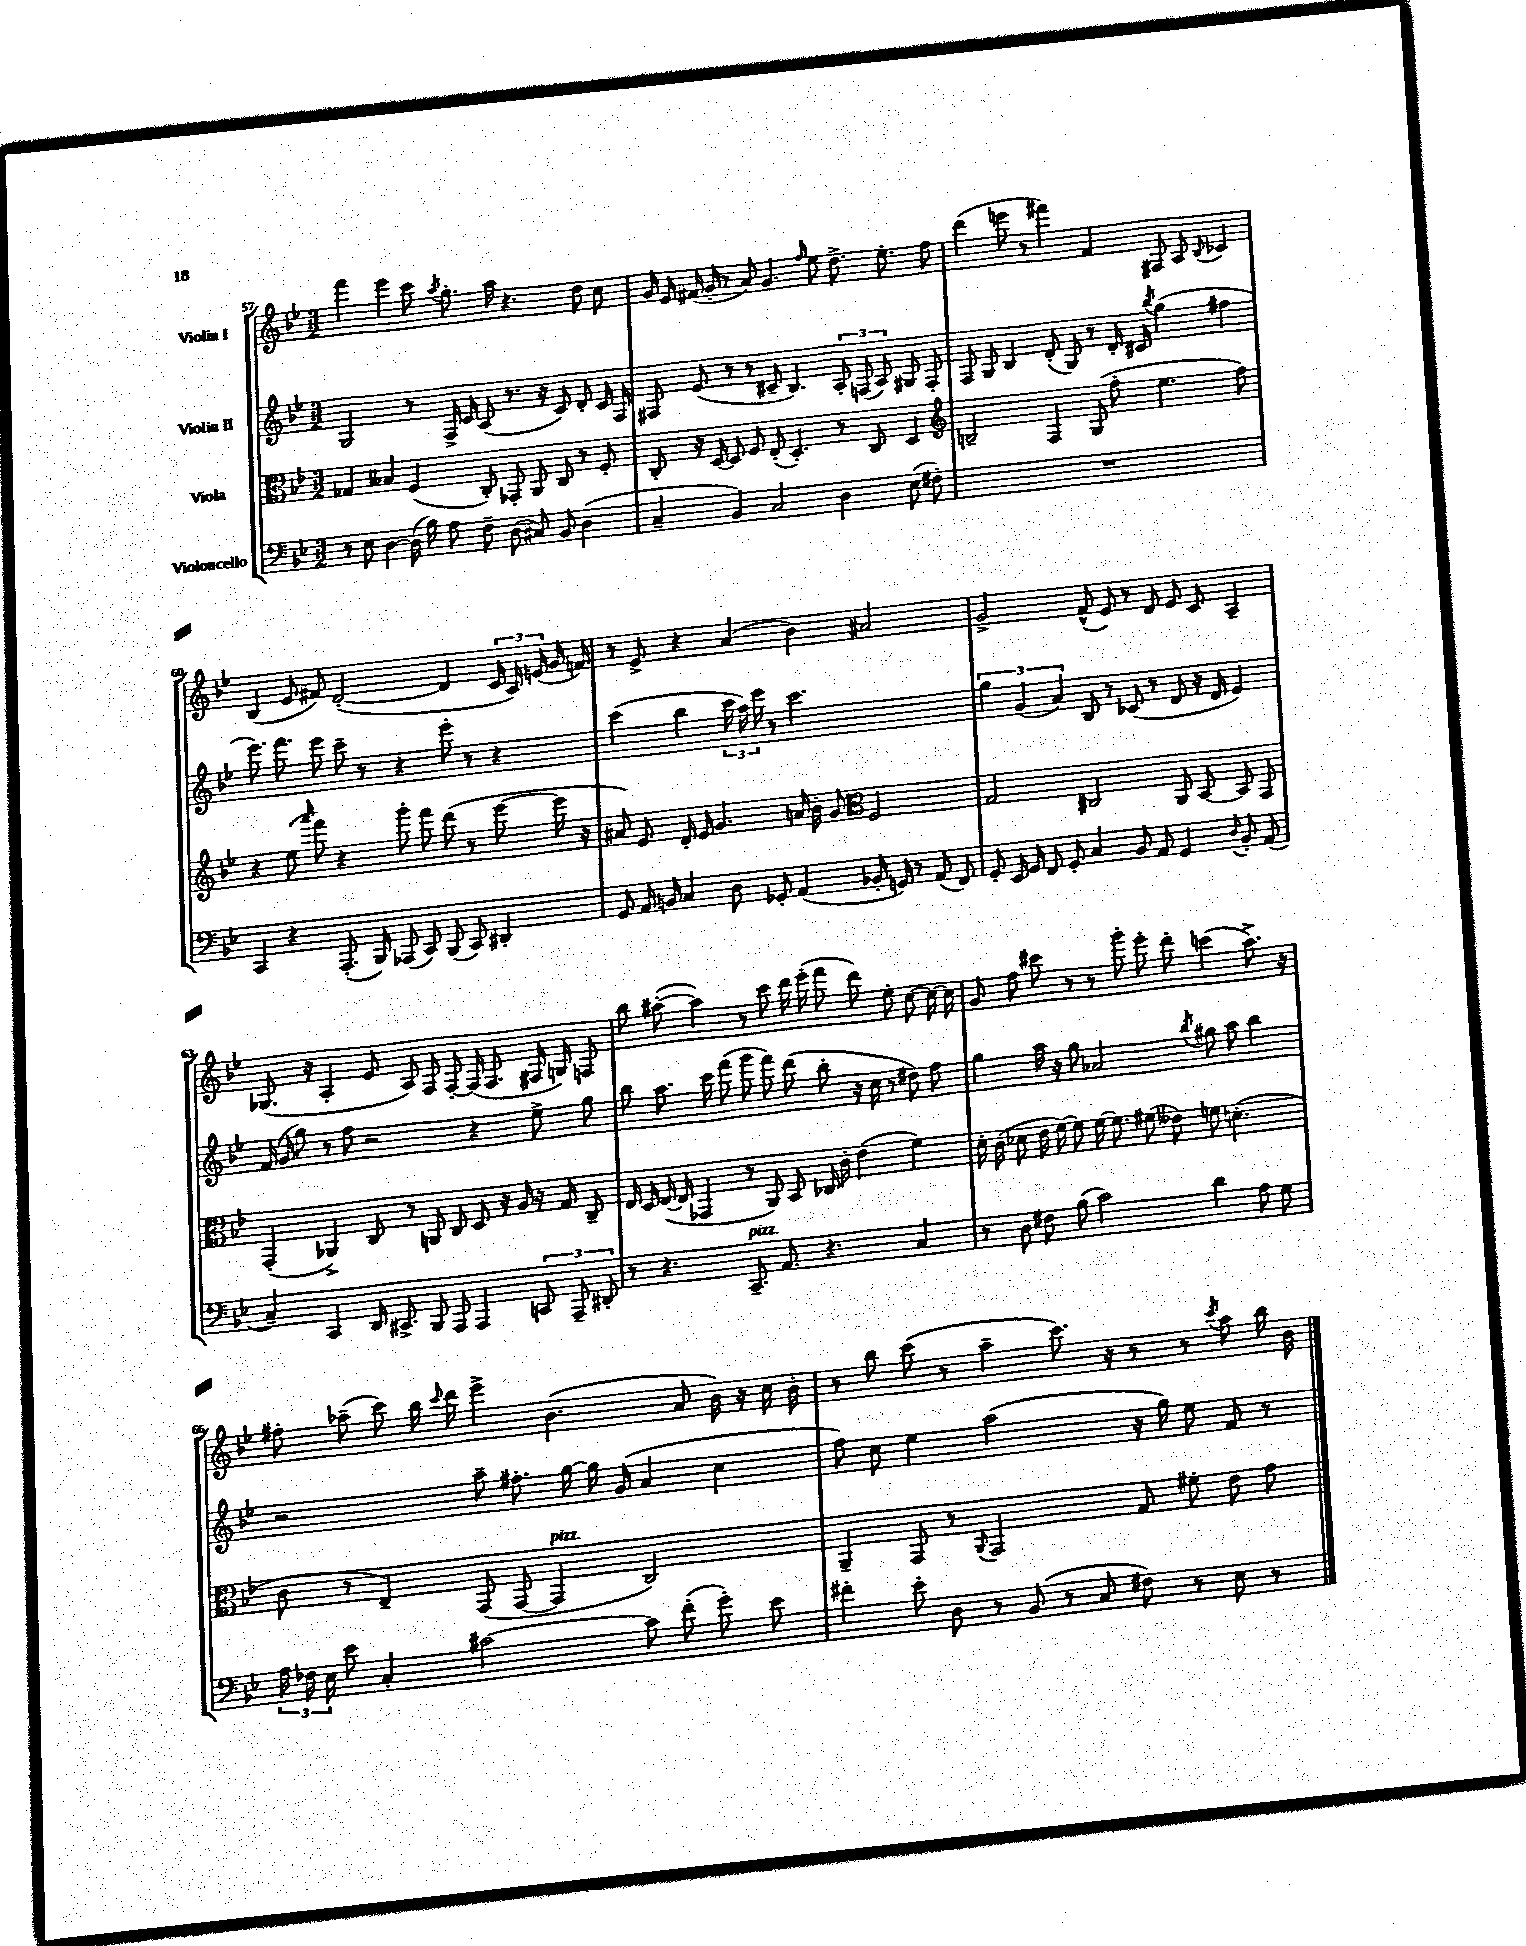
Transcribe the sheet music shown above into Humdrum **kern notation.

**kern	**kern	**kern	**kern
*part4	*part3	*part2	*part1
*staff4	*staff3	*staff2	*staff1
*I"Violoncello	*I"Viola	*I"Violin II	*I"Violin I
*clefF4	*clefC3	*clefG2	*clefG2
*k[b-e-]	*k[b-e-]	*k[b-e-]	*k[b-e-]
*M3/2	*M3/2	*M3/2	*M3/2
=57	=57	=57	=57
8r	4G-X/	2G/	4fff\
8E-\	.	.	.
[4D\	4B--X/	.	4eee-\
(16D\]	(4F/	8r	8ccc\
16B-\)	.	.	.
.	.	.	8qaa/
8A\	.	16F^/	8.gg'\
.	.	16c/	.
8F~\	8C'/)	(8A/	.
.	.	.	16aa\
(8D\	8GG-X'/	8.r	4.r
8C#X/)	8AA/	.	.
.	.	16r	.
8BB-/	8C/	8c/)	.
(4D\	8r	8d'/	8dd\
.	8F'/	16c/	8cc\
.	.	16F/	.
=58	=58	=58	=58
4C~/	8C'/	8F#X/	16g/
.	.	.	16e-/
.	16r	(8e-/	(16f#X/
.	[16D/	.	16g'/
4BB-/)	8D/]	8r	8r
.	8F/	8r	8a/)
2C/	(8E-'/	8c#X~/	4.g/
.	4.D'/)	4.B-/)	.
.	.	.	16qqff/
.	.	.	8ee-\
4D\	8r	12A'/	8.dd^\
.	.	(12Fn/	.
.	8C/	.	.
.	.	12A/)	.
.	.	.	8.ee-'\
(8E-\	4D/	8G#X/	.
8F#X'\)	.	8F'/	8ff\
=59	=59	=59	=59
*	*clefG2	*	*
1.r	2Bn~/	8F/	(4ddd\
.	.	8G/	.
.	.	4B-/	8eeen\
.	.	.	8r
.	4F/	(8d'/	4fff#X\)
.	.	8G/)	.
.	(8G/	8r	4f/
.	8ff'\	16d'/	.
.	.	16c#X/	.
.	.	8qbb-/	.
.	4.ee-\	(4gg\	8F#X/
.	.	.	8A/
.	.	.	8qqB-/
.	.	4ff#X\	4c-X/
.	8ff\)	.	.
!!LO:LB:g=z
=60	=60	=60	=60
4CC/	4r	8.eee-\)	(4B-/
.	.	8.fff\	.
4r	(8ee-\	.	8e-/
.	16qqaaa/	.	.
.	8fff\)	8eee-\	8f#X/)
(8.AAA'/	4r	8ccc~\	([2d'/
.	.	8r	.
16BBB-/)	.	.	.
(8AAA-X/	8ggg'\	4r	.
8CC/)	8fff\	.	.
(8BBB-/	(8ddd\	8eee-'\	4d/]
8CC/)	8r	8r	.
4DD#X'/	[8eee-\	4r	24c/
.	.	.	24A/)
.	.	.	(24en/
.	16eee-\]	.	16g/
.	16r	.	16fn/)
=61	=61	=61	=61
8GG/	8a#X/)	(4ccc\	8r
16AA/	8e-/	.	8e-^/
16BBn/	.	.	.
4C/	16d'/	4bb-\	4r
.	16e-/	.	.
.	4.g/	.	.
8D\	.	24ccc\	(4a/
.	.	24aa\)	.
.	.	24eee-\	.
8GG-X'/	.	8r	.
(4AA/	16an/	2.ccc\	4b-\)
.	16b-'\	.	.
.	8g/	.	.
*	*clefC3	*	*
16BB-X'/	2F/	.	2a#X/
16GGn/)	.	.	.
8r	.	.	.
(8AA/	.	.	.
8FF/)	.	.	.
=62	=62	=62	=62
8GG'/	2G/	6gg\	2g^/
16EE-/	.	.	.
.	.	(6g/	.
16GG/	.	.	.
8FF/	.	.	.
.	.	6a/)	.
8GG'/	.	.	.
4C/	2C#X/	8B-/	(8f^^/
.	.	8r	8e-/)
8BB-/	.	(8c-X/	8r
8AA/	.	8r	8d/
4GG/	8AA/	8d/	8e-/
.	[8BB-/	16r	8c/
.	.	16d/	.
8qqD/	.	.	.
8BB-'/	8BB-/]	4e-/)	4A~/
(8AA/	8GG/	.	.
!!LO:LB:g=z
=63	=63	=63	=63
4C~/)	(4GG'/	(16f/	(8.G-X/
.	.	16g/	.
.	.	8gg\)	.
.	.	.	16r
4CC/	4AA-X^/)	8r	4A'/
.	.	8ff\	.
16DD/	8C/	2r	8e-/
8.CC#X^/	.	.	.
.	8r	.	8A/)
8BBB-/	8AAn/	.	8F/
8AAA/	8C/	.	[8F'/
4AAA/	8D/	4r	(16F/]
.	.	.	8.F/
.	16r	.	.
.	16A/	.	.
12CCn/	16r	8ee-^\	16F#X/
.	16G/	.	16Gn/)
12AAA~/	.	.	.
.	8C~/	8gg\	8Fn/
12DD#X'/	.	.	.
=64	=64	=64	=64
8r	16E-/	8bb-\	8bb-\
.	16D/	.	.
4.r	([16E-/	8.aa\	([8aa#X'\
.	16E-/]	.	.
.	4GG-X/	.	4aa#\])
.	.	16ccc\	.
.	.	(8fff\	.
!LO:TX:a:i:t=pizz.	!	!	!
8.CC~/	8r	8ggg\	8r
.	8AA/)	8fff\)	8ccc\
8.AA/	.	.	.
.	8BB-/	(8ddd\	16ddd\
.	.	.	(16eee-'\
4.r	16C-X/	8bb-'\	8fff\
.	16c'\	.	.
.	(4e-\	16r	8ddd\)
.	.	16cc\	.
.	.	8r	8ee-'\
4C/	4f\)	8dd#X\)	[8cc\
.	.	8ff\	16cc\_
.	.	.	16cc\]
=65	=65	=65	=65
8r	16d'\	4gg\	8g/
.	(16c\	.	.
8D\	8d-X\	.	8ff\
8F#X\	16e-\	16aa\	8ccc#X\
.	[16f\)	16r	.
(8B-\	8f\]	8gg\	8r
2c\)	[16f\	2a-X/	8r
.	8.f\]	.	.
.	.	.	8ggg'\
.	(8f#X\	.	8eee-'\
.	8e--X\)	.	8ddd'\
.	.	8qbb-/	.
4d\	8fn\	8gg#X\	(4cccn\
.	(4.dn'\	8aa\	.
8A\	.	4bb-\	8.aa^\)
8G\	.	.	.
.	.	.	16r
!!LO:LB:g=z
=66	=66	=66	=66
24A\	8c\	2r	8ff#X'\
24F-X\	.	.	.
24E-\	.	.	.
8e-\	8r	.	(8aa-X~\
4C'/	4E-~/)	.	8ccc\)
.	.	.	16bb-\
.	.	.	8qqccc/
.	.	.	16ddd\
[2c#X\	(8GG/	8aa~\	4eee-^\
.	[8GG/	8.ff#X'\	.
!	!LO:TX:a:i:t=pizz.	!	!
.	4GG/]	.	(4.b-\
.	.	[16gg\	.
.	.	16gg\]	.
.	.	(16g/	.
8c#\]	2C/)	4a/	.
(8f'\	.	.	8a/
8g'\)	.	4cc\	16b-\)
.	.	.	16r
8e-\	.	.	16cc\
.	.	.	16b-'\
=67	=67	=67	=67
4f#X'\	4AA~/	8ff\)	8r
.	.	8cc\	8bb-\
8e-'\	8GG/	4ee-\	(8ccc\
8D\	8r	.	8r
.	8qqAA/	.	.
8r	2GG/	(2aa\	4aa~\
(8BB-/	.	.	.
8r	.	.	8.ccc\)
8C/	.	.	.
.	.	.	16r
8F#X\)	8G/	16r	8r
.	.	16gg\)	.
8r	8f#X'\	8ee-\	8r
.	.	.	8qccc/
8E-\	8e-\	8f/	8aa\
8r	8g\	8r	16bb-\
.	.	.	16b-\
==	==	==	==
*-	*-	*-	*-
